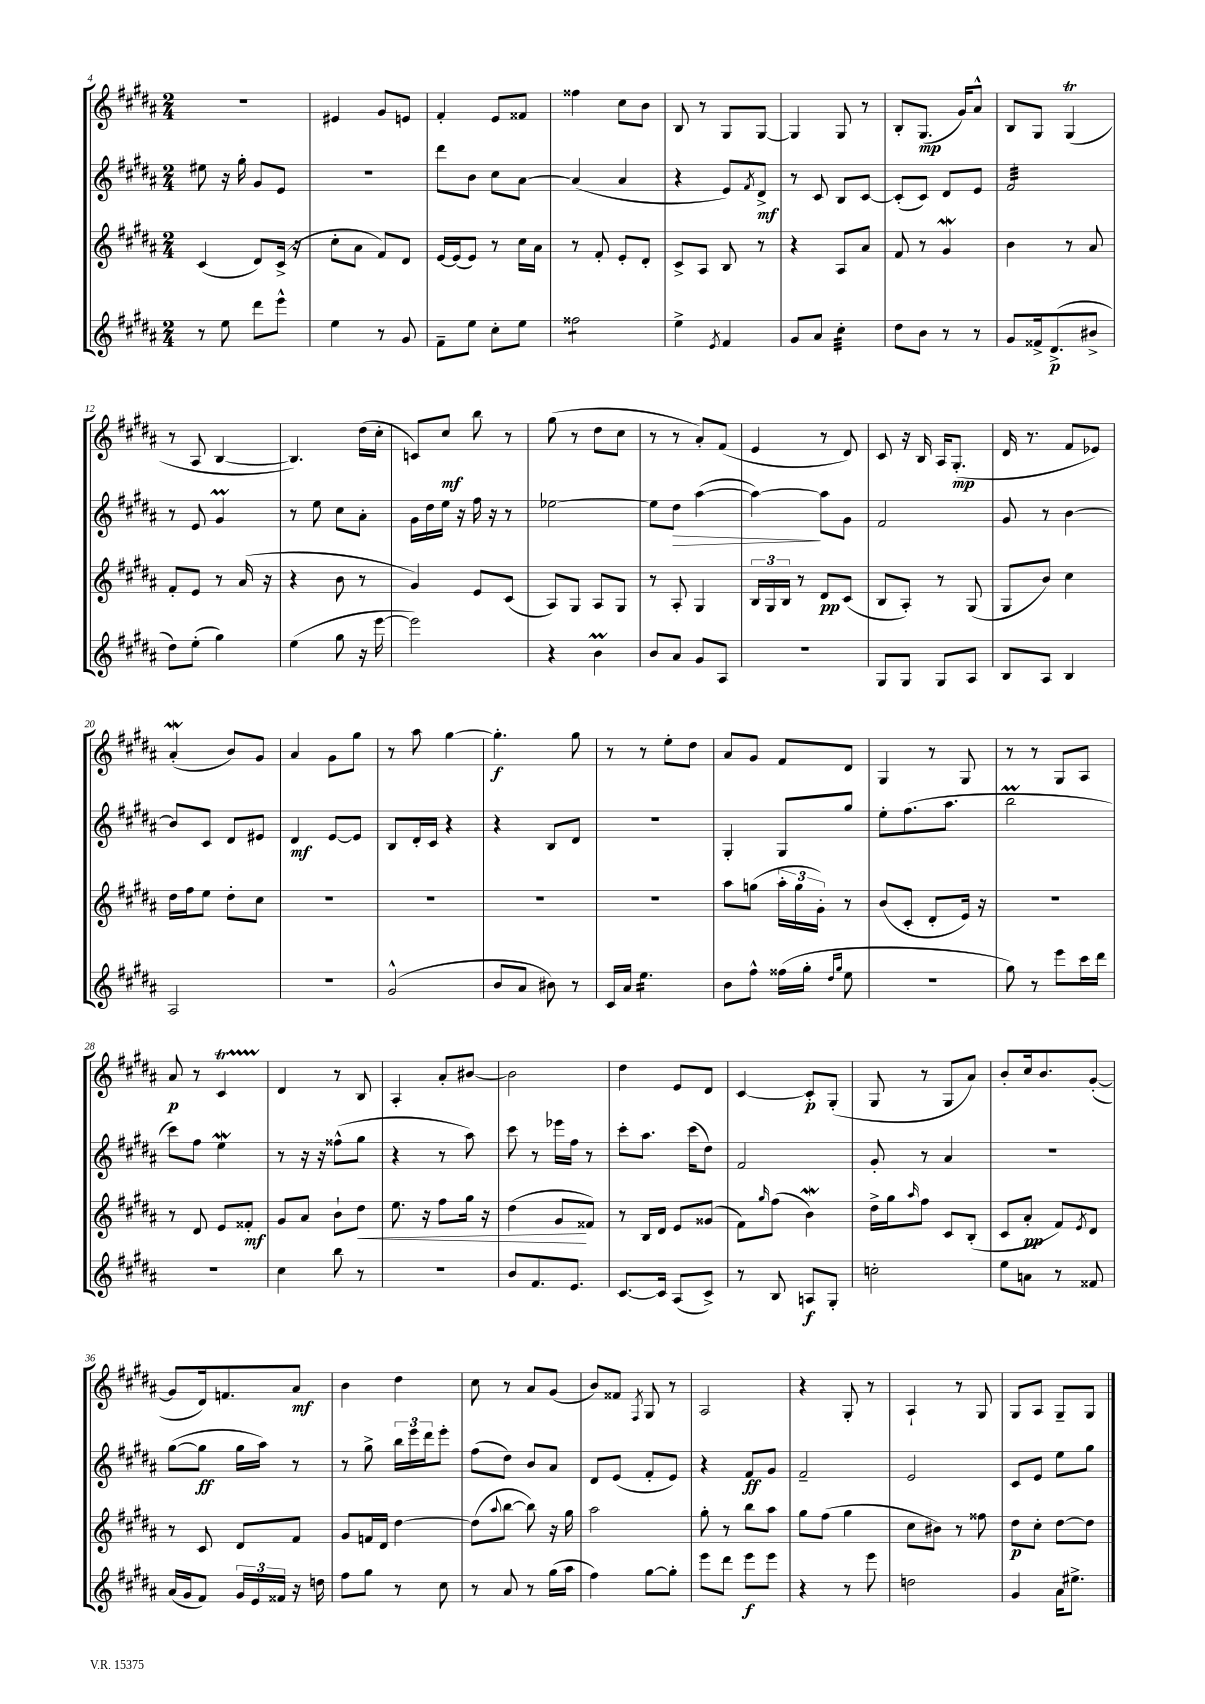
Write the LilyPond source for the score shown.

<<
\new StaffGroup <<
\new Staff = "s0" {
    \clef treble \key b \major \numericTimeSignature \time 2/4
    r2 |
    eis'4 gis'8 e'8 |
    fis'4-. e'8 fisis'8 |
    fisis''4 cis''8 b'8 |
    b8 r8 gis8 gis8~ |
    gis4 gis8 r8 |
    b8-. gis8.\mp( gis'16) ais'8-^ |
    b8 gis8 gis4\trill( |
    r8 ais8 b4~ |
    b4.) dis''16( cis''16-. |
    c'8) cis''8\mf b''8 r8 |
    gis''8( r8 dis''8 cis''8 |
    r8 r8 ais'8-.) fis'8( |
    e'4 r8 dis'8) |
    cis'8 r16 b16 ais16 gis8.-.\mp( |
    dis'16 r8. fis'8 ees'8) |
    ais'4-.\mordent( b'8) gis'8 |
    ais'4 gis'8 gis''8 |
    r8 ais''8 gis''4~ |
    gis''4.-.\f gis''8 |
    r8 r8 e''8-. dis''8 |
    ais'8 gis'8 fis'8 dis'8 |
    gis4 r8 gis8 |
    r8 r8 gis8 ais8 |
    ais'8\p r8 cis'4\startTrillSpan |
    dis'4\stopTrillSpan r8 b8 |
    ais4-. ais'8-. bis'8~ |
    bis'2 |
    dis''4 e'8 dis'8 |
    cis'4~ cis'8-.\p gis8-.( |
    gis8 r8 gis8 ais'8) |
    b'8-. cis''16 b'8. gis'8~-.( |
    gis'8 dis'16) f'8. ais'8\mf |
    b'4 dis''4 |
    cis''8 r8 ais'8 gis'8( |
    b'8) fisis'8 \acciaccatura { fis8 } gis8 r8 |
    ais2 |
    r4 gis8-. r8 |
    ais4-! r8 gis8 |
    gis8 ais8 gis8-- gis8 \bar "|." |
}
\new Staff = "s1" {
    \clef treble \key b \major \numericTimeSignature \time 2/4
    eis''8 r16 gis''16-. gis'8 e'8 |
    r2 |
    dis'''8 b'8 cis''8 ais'8~ |
    ais'4( ais'4 |
    r4 e'8) \acciaccatura { fis'8 } dis'8->\mf |
    r8 cis'8 b8 cis'8~ |
    cis'8-.( cis'8) dis'8 e'8 |
    fis'2:32 |
    r8 e'8 gis'4\prall |
    r8 e''8 cis''8 ais'8-. |
    gis'16 dis''16 e''16 r16 fis''16 r16 r8 |
    ees''2~ |
    ees''8 dis''8\> ais''4~( |
    ais''4~\!) ais''8 gis'8 |
    fis'2 |
    gis'8 r8 b'4~ |
    b'8 cis'8 dis'8 eis'8 |
    dis'4\mf e'8~ e'8 |
    b8 dis'16-. cis'16 r4 |
    r4 b8 dis'8 |
    R2 |
    gis4-. gis8 gis''8 |
    e''8-. fis''8.( ais''8. |
    b''2\prall |
    cis'''8) fis''8 e''4\mordent |
    r8 r16 r16 fisis''8-^( gis''8 |
    r4 r8 ais''8) |
    cis'''8 r8 ees'''16 fis''16 r8 |
    cis'''8-. ais''8. cis'''16( dis''8) |
    fis'2 |
    gis'8-. r8 ais'4 |
    R2 |
    gis''8~( gis''8\ff gis''16 ais''16) r8 |
    r8 gis''8-> \tuplet 3/2 { b''16 e'''16 dis'''16 } e'''8-. |
    fis''8( dis''8) b'8 ais'8 |
    dis'8 e'8( fis'8-. e'8) |
    r4 fis'8\ff gis'8 |
    fis'2-- |
    e'2 |
    cis'8 e'8 e''8 gis''8 \bar "|." |
}
\new Staff = "s2" {
    \clef treble \key b \major \numericTimeSignature \time 2/4
    cis'4( dis'8) cis'16->( r16 |
    cis''8-. ais'8 fis'8) dis'8 |
    e'16~ e'16( e'8) r8 cis''16 ais'16 |
    r8 fis'8-. e'8-. dis'8-. |
    cis'8-> ais8 b8 r8 |
    r4 ais8 ais'8 |
    fis'8 r8 gis'4\mordent |
    b'4 r8 ais'8 |
    fis'8-. e'8 r8 ais'16( r16 |
    r4 b'8 r8 |
    gis'4) e'8 cis'8( |
    ais8) gis8 ais8 gis8 |
    r8 ais8-. gis4 |
    \tuplet 3/2 { b16 gis16 b16 } r8 dis'8\pp cis'8( |
    b8 ais8-.) r8 gis8( |
    gis8 b'8) cis''4 |
    dis''16 fis''16 e''8 dis''8-. cis''8 |
    R2 |
    R2 |
    R2 |
    R2 |
    ais''8 g''8( \tuplet 3/2 { ais''16-. g''16 gis'16-.) } r8 |
    b'8( cis'8-. dis'8-. e'16) r16 |
    R2 |
    r8 dis'8 e'8 fisis'8-.\mf |
    gis'8 ais'8 b'8-! dis''8\< |
    e''8. r16 fis''8 gis''16 r16 |
    dis''4( gis'8\! fisis'8) |
    r8 b16 dis'16 e'8 gisis'8( |
    fis'8) \grace { gis''16 } fis''8( b'4\mordent) |
    dis''16-> gis''16 \grace { ais''16 } fis''8 cis'8 b8-.( |
    cis'8 ais'8-.\pp fis'8) \acciaccatura { e'8 } dis'8 |
    r8 cis'8 dis'8 fis'8 |
    gis'8 f'16 dis'16 dis''4~ |
    dis''8( \appoggiatura { ais''8 } b''8~ b''8) r16 gis''16 |
    ais''2 |
    gis''8-. r8 b''8 ais''8 |
    gis''8 fis''8( gis''4 |
    cis''8 bis'8) r8 fisis''8 |
    dis''8\p cis''8-. dis''8~ dis''8 \bar "|." |
}
\new Staff = "s3" {
    \clef treble \key b \major \numericTimeSignature \time 2/4
    r8 e''8 dis'''8 e'''8-^ |
    e''4 r8 gis'8 |
    fis'8-- e''8 cis''8-. e''8 |
    fisis''2:8 |
    e''4-> \acciaccatura { e'8 } fis'4 |
    gis'8 ais'8 cis''4:32-. |
    dis''8 b'8 r8 r8 |
    gis'8 fisis'16-> dis'8.->\p( bis'8-> |
    dis''8) e''8-.( gis''4) |
    e''4( gis''8 r16 e'''16~ |
    e'''2) |
    r4 b'4\prall |
    b'8 ais'8 gis'8 ais8 |
    R2 |
    gis8 gis8 gis8 ais8 |
    b8 ais8 b4 |
    ais2 |
    R2 |
    gis'2-^( |
    b'8 ais'8 bis'8) r8 |
    cis'16 ais'16 e''4.:16 |
    b'8 fis''8-^ fisis''16( gis''16-. \grace { dis''16 gis''16 } e''8 |
    R2 |
    gis''8) r8 e'''8 cis'''16 dis'''16 |
    r2 |
    cis''4 b''8 r8 |
    r2 |
    b'8 fis'8. e'8. |
    cis'8.~ cis'16 ais8( cis'8->) |
    r8 b8 a8\f gis8-. |
    c''2-. |
    e''8 a'8 r8 fisis'8 |
    ais'16( gis'16 fis'8) \tuplet 3/2 { gis'16 e'16 fisis'16 } r16 d''16 |
    fis''8 gis''8 r8 cis''8 |
    r8 ais'8 r8 gis''16( ais''16 |
    fis''4) gis''8~ gis''8-. |
    e'''8 dis'''8 e'''8\f e'''8 |
    r4 r8 e'''8 |
    d''2 |
    gis'4 ais'16 eis''8.-> \bar "|." |
}
>>
>>
\layout { \context { \Score currentBarNumber = #4 } }
